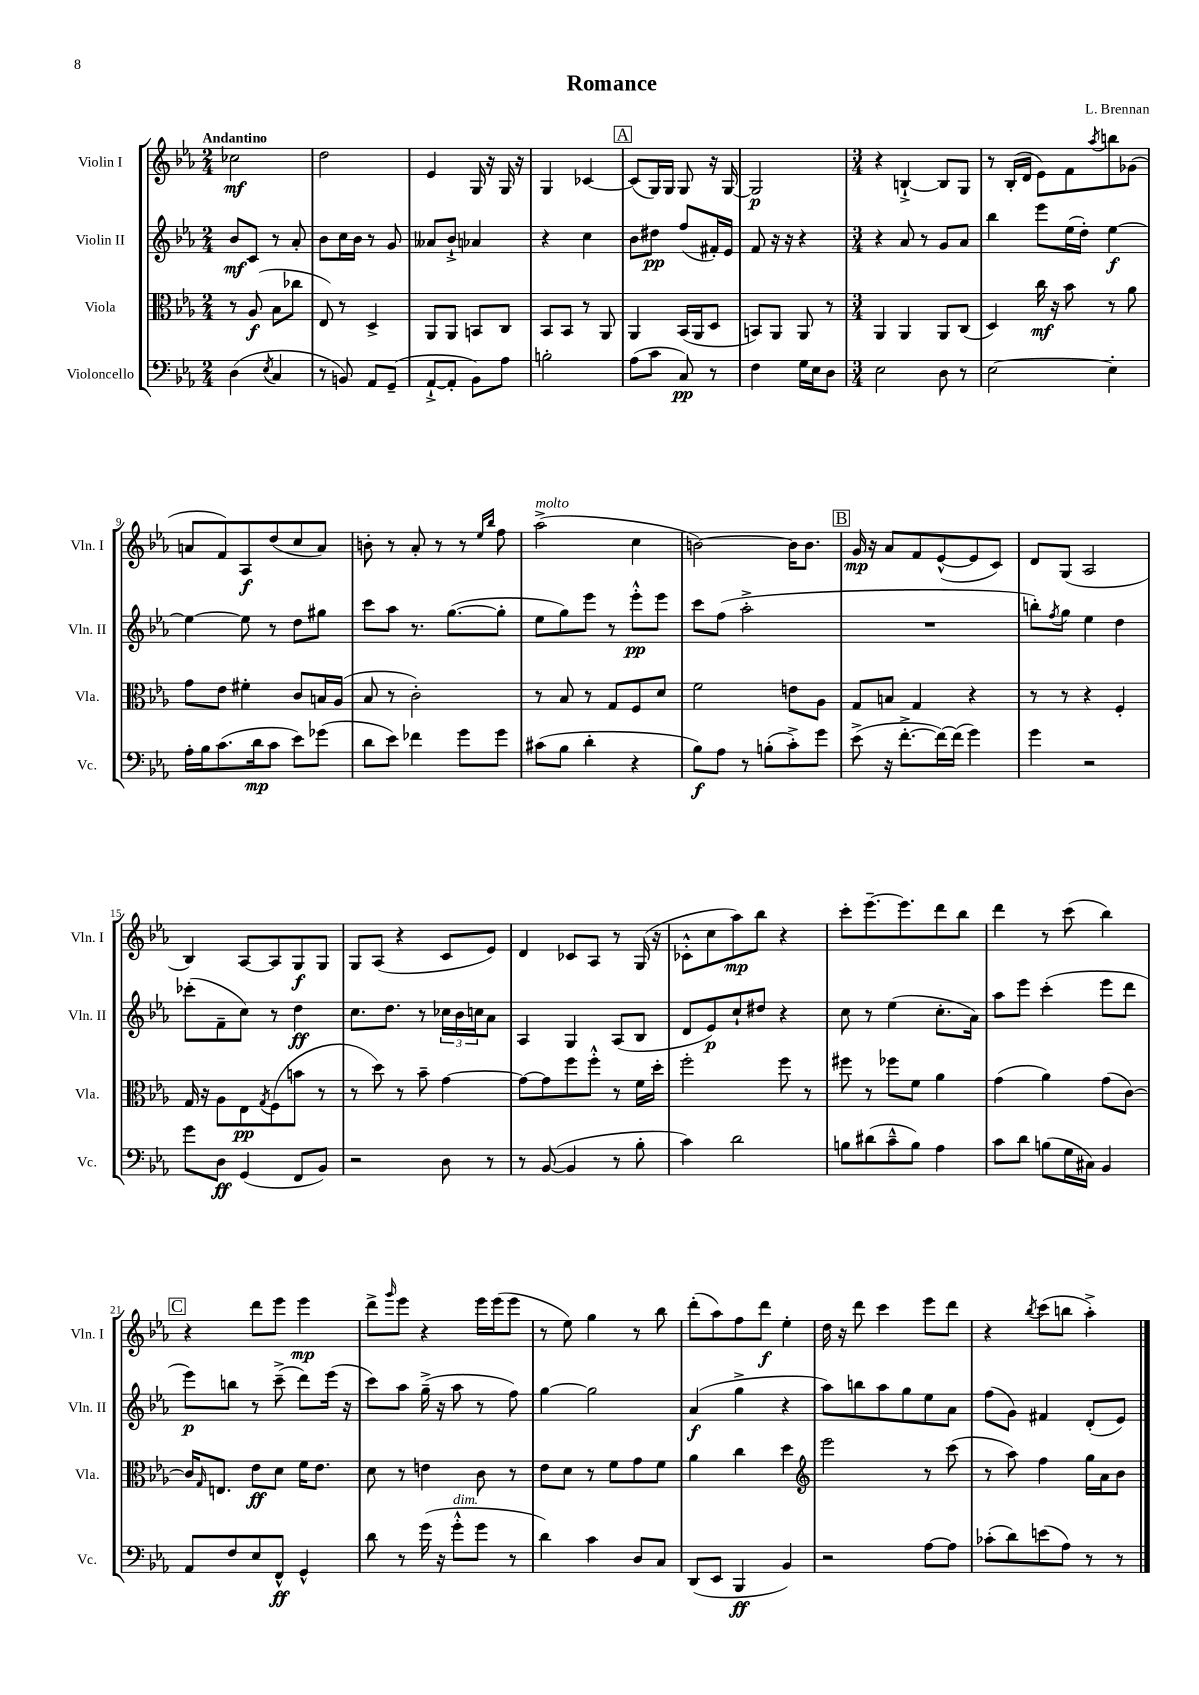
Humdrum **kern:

**kern	**kern	**kern	**kern
*staff4	*staff3	*staff2	*staff1
*clefF4	*clefC3	*clefG2	*clefG2
*k[b-e-a-]	*k[b-e-a-]	*k[b-e-a-]	*k[b-e-a-]
*M2/4	*M2/4	*M2/4	*M2/4
(4D	8r	8b-	2cc-
.	(8A-	8c	.
8qE-	.	.	.
4C	8B-	8r	.
.	8cc-	8a-'	.
=	=	=	=
8r	8E-)	8b-	2dd
8BB)	8r	16cc	.
.	.	16b-	.
8AA-	4D^	8r	.
(8GG~	.	8g	.
=	=	=	=
[8AA-`^	8AA-	8a--	4e-
8AA-']	8AA-	8b-`^	.
8BB-)	8BB	4a-	16G
.	.	.	16r
8A-	8C	.	16G
.	.	.	16r
=	=	=	=
2B'	8BB-	4r	4G
.	8BB-	.	.
.	8r	4cc	[4c-
.	8AA-	.	.
=	=	=	=
(8A-	4AA-	8b-	(8c-]
8c	.	8dd#	16G)
.	.	.	16G
8C)	(16BB-	(8ff	8G
.	16AA-	.	.
8r	8D	16f#')	16r
.	.	16e-	[16G
=	=	=	=
4F	8BB)	8f	2G]
.	8AA-	16r	.
.	.	16r	.
16G	8AA-	4r	.
16E-	.	.	.
8D	8r	.	.
=	=	=	=
*M3/4	*M3/4	*M3/4	*M3/4
2E-	4AA-	4r	4r
.	4AA-	8a-	[4B`^
.	.	8r	.
8D	8AA-	8g	8B]
8r	(8C	8a-	8G
=	=	=	=
[2E-	4D)	4bb-	8r
.	.	.	(16B-'
.	.	.	16d
.	16cc	8eee-	8e-)
.	16r	.	.
.	8b-	(16ee-	8f
.	.	16dd')	.
.	.	.	8qaa-
4E-']	8r	[4ee-	8bb
.	8a-	.	(8g-
=	=	=	=
16A-'	8g	4ee-_	8a
16B-	.	.	.
(8.c	8e-	.	8f)
.	4f#'	8ee-]	8A-
16d	.	.	.
8c	.	8r	(8dd
8e-)	8c	8dd	8cc
(8g-	16B	8gg#	8a)
.	(16A-	.	.
=	=	=	=
8d	8B-	8ccc	8b'
8e-)	8r	8aa-	8r
4f-	2c')	8.r	8a-'
.	.	.	8r
.	.	([8.gg	.
8g	.	.	8r
.	.	.	16qqee-
.	.	.	16qqbb-
8g	.	8gg']	8ff
=	=	=	=
(8c#	8r	8ee-	(2aa-^
8B-	8B-	8gg)	.
4d'	8r	8eee-	.
.	8G	8r	.
4r	8F	8eee-'^^	4cc
.	8d	8eee-	.
=	=	=	=
8B-)	2f	8ccc	[2b)
8A-	.	(8ff	.
8r	.	2aa-'^	.
(8B'	.	.	.
8c'^)	8e	.	16b]
.	.	.	8.b
8g	8A-	.	.
=	=	=	=
(8e-^	8G	2.r	16g
.	.	.	16r
16r	8B	.	8a-
[8.f'^	.	.	.
.	4G	.	8f
16f_)	.	.	([8e-^^
(16f]	.	.	.
4g)	4r	.	8e-]
.	.	.	8c)
=	=	=	=
4g	8r	8bb')	8d
.	.	8qff	.
.	8r	8gg	(8G
2r	4r	4ee-	2A-
.	4F'	4dd	.
=	=	=	=
8g	16G	(8ccc-'	4B-)
.	16r	.	.
8D	8A-	8f~	.
(4GG	8E-	8cc)	[8A-
.	8qG	.	.
.	(8F	8r	8A-]
8FF	8b	4dd	8G
8BB-)	8r	.	8G
=	=	=	=
2r	8r	8.cc	8G
.	8dd)	.	(8A-
.	.	8.dd	.
.	8r	.	4r
.	8b-~	8r	.
8D	[4g	24cc-	8c
.	.	24b-	.
.	.	24cc	.
8r	.	8a-	8e-)
=	=	=	=
8r	8g_	4A-	4d
([8BB-	8g]	.	.
4BB-]	8ff	4G	8c-
.	8ff'^^	.	8A-
8r	8r	(8A-	8r
8B-'	16f	8B-	(16G
.	16dd'	.	16r
=	=	=	=
4c)	2ff'	8d	8c-'^^
.	.	8e-)	8cc
2d	.	8cc`	8aa-)
.	.	8dd#	8bb-
.	8ff	4r	4r
.	8r	.	.
=	=	=	=
8B	8ff#	8cc	8ccc'
(8d#	8r	8r	[8.eee-~
8c~^^	8ff-	(4ee-	.
.	.	.	8.eee-]
8B)	8f	.	.
4A-	4a-	8.cc'	8ddd
.	.	.	8bb-
.	.	16a-)	.
=	=	=	=
8c	(4g	8aa-	4ddd
8d	.	8eee-	.
(8B	4a-)	(4ccc'	8r
16G	.	.	(8ccc
16C#)	.	.	.
4BB-	(8g	8eee-	4bb-)
.	[8c)	8ddd	.
=	=	=	=
8AA-	16c]	8eee-)	4r
.	16qqG	.	.
.	8.E	.	.
8F	.	8bb	.
8E-	8e-	8r	8ddd
8FF^^	8d	(8ccc~^	8eee-
4GG^^	16f	8ddd)	4eee-
.	8.e-	.	.
.	.	(16eee-	.
.	.	16r	.
=	=	=	=
8d	8d	8ccc)	8ddd^
.	.	.	16qqggg
8r	8r	8aa-	8eee-
(16g	4e	(16gg~^	4r
16r	.	16r	.
8g'^^	.	8aa-	.
8g	8c	8r	16eee-
.	.	.	(16eee-
8r	8r	8ff)	8eee-
=	=	=	=
4d)	8e-	[4gg	8r
.	8d	.	8ee-)
4c	8r	2gg]	4gg
.	8f	.	.
8D	8g	.	8r
8C	8f	.	8bb-
=	=	=	=
(8DD	4a-	(4a-	(8ddd'
8EE-	.	.	8aa-)
4BBB-	4cc	4gg^	8ff
.	.	.	8ddd
4BB-)	4dd	4r	4ee-'
=	=	=	=
*	*clefG2	*	*
2r	2eee-	8aa-)	16dd
.	.	.	16r
.	.	8bb	8ddd
.	.	8aa-	4ccc
.	.	8gg	.
[8A-	8r	8ee-	8eee-
8A-]	(8ccc	8a-	8ddd
=	=	=	=
(8c-'	8r	(8ff	4r
8d)	8aa-)	8g)	.
.	.	.	8qbb-
(8e	4ff	4f#	(8ccc
8A-)	.	.	8bb
8r	16gg	(8d'	4aa-'^)
.	16a-	.	.
8r	8b-	8e-)	.
==	==	==	==
*-	*-	*-	*-
